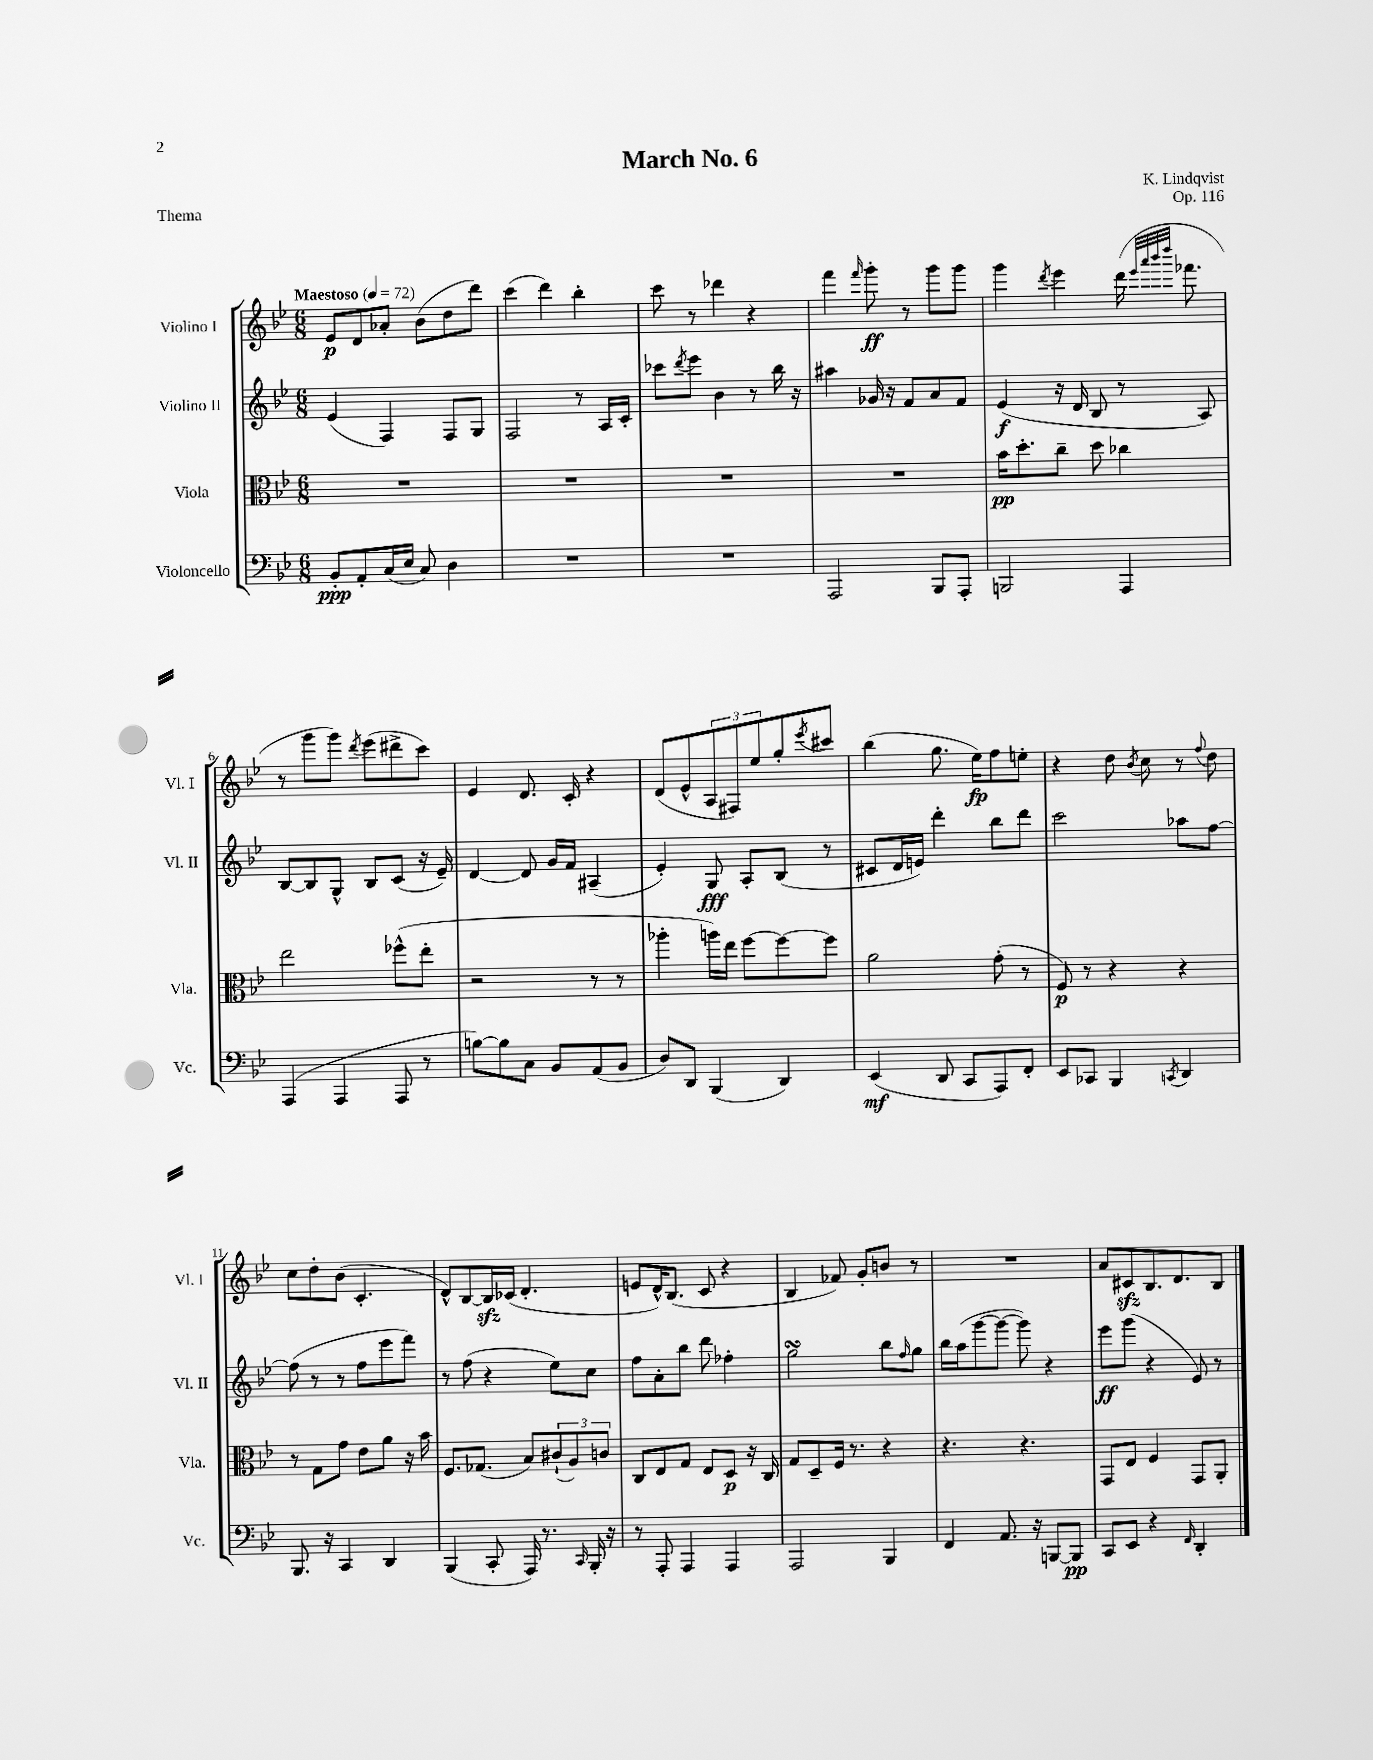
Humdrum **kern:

**kern	**dynam	**kern	**dynam	**kern	**dynam	**kern	**dynam
*part4	*part4	*part3	*part3	*part2	*part2	*part1	*part1
*staff4	*staff4	*staff3	*staff3	*staff2	*staff2	*staff1	*staff1
*I"Violoncello	*	*I"Viola	*	*I"Violino II	*	*I"Violino I	*
*I'Vc.	*	*I'Vla.	*	*I'Vl. II	*	*I'Vl. I	*
*clefF4	*	*clefC3	*	*clefG2	*	*clefG2	*
*k[b-e-]	*	*k[b-e-]	*	*k[b-e-]	*	*k[b-e-]	*
*M6/8	*	*M6/8	*	*M6/8	*	*M6/8	*
*MM72	*	*MM72	*	*MM72	*	*MM72	*
=1	=1	=1	=1	=1	=1	=1	=1
!	!	!	!	!	!	!LO:TX:a:B:t=Maestoso	!
8BB-'/L	ppp	2.r	.	(4e-/	.	8e-/L	p
8AA'/	.	.	.	.	.	8d/	.
(16C/L	.	.	.	4F/)	.	8a-X'/J	.
16E-/JJ	.	.	.	.	.	.	.
8C/)	.	.	.	.	.	(8b-\L	.
4D\	.	.	.	8F/L	.	8dd\	.
.	.	.	.	8G/J	.	8ddd\J)	.
=2	=2	=2	=2	=2	=2	=2	=2
2.r	.	2.r	.	2F/	.	(4ccc\	.
.	.	.	.	.	.	4ddd\)	.
.	.	.	.	8r	.	4bb-'\	.
.	.	.	.	16A/LL	.	.	.
.	.	.	.	16c'/JJ	.	.	.
=3	=3	=3	=3	=3	=3	=3	=3
2.r	.	2.r	.	8ccc-X\L	.	8ccc\	.
.	.	.	.	8qddd/	.	.	.
.	.	.	.	8eee-\J	.	8r	.
.	.	.	.	4b-\	.	4ddd-X\	.
.	.	.	.	8r	.	4r	.
.	.	.	.	16bb-\	.	.	.
.	.	.	.	16r	.	.	.
=4	=4	=4	=4	=4	=4	=4	=4
2AAA/	.	2.r	.	4aa#X\	.	4fff\	.
.	.	.	.	.	.	16qqfff/	.
.	.	.	.	16g-X/	.	8ggg'\	ff
.	.	.	.	16r	.	.	.
.	.	.	.	8f/L	.	8r	.
8BBB-/L	.	.	.	8a/	.	8ggg\L	.
8AAA'/J	.	.	.	8f/J	.	8ggg\J	.
=5	=5	=5	=5	=5	=5	=5	=5
2BBBn/	.	16b-\KL	pp	(4e-/	f	4ggg\	.
.	.	8.dd'\	.	.	.	.	.
.	.	.	.	.	.	8qddd/	.
.	.	8cc~\J	.	16r	.	4eee-\	.
.	.	.	.	16d/	.	.	.
.	.	8dd\	.	8B-/	.	.	.
4AAA/	.	4cc-X\	.	8r	.	(16ddd\	.
.	.	.	.	.	.	32qqeee-/LLL	.
.	.	.	.	.	.	32qqaaa/	.
.	.	.	.	.	.	32qqbbb-/	.
.	.	.	.	.	.	32qqdddd/JJJ	.
.	.	.	.	.	.	8.fff-X\	.
.	.	.	.	8A/)	.	.	.
!!LO:LB:g=z
=6	=6	=6	=6	=6	=6	=6	=6
(4AAA/	.	2ee-\	.	[8B-/L	.	8r	.
.	.	.	.	8B-/]	.	8ggg\L	.
4AAA/	.	.	.	8G^^/J	.	8ggg\J)	.
.	.	.	.	.	.	8qddd/	.
.	.	.	.	8B-/L	.	(8eee-\L	.
8AAA/	.	(8ff-X^^\L	.	(8c/J	.	8ddd#X^\	.
8r	.	8ee-'\J	.	16r	.	8ccc\J)	.
.	.	.	.	16e-~/)	.	.	.
=7	=7	=7	=7	=7	=7	=7	=7
[8Bn\L)	.	2r	.	[4d/	.	4e-/	.
8B\]	.	.	.	.	.	.	.
8C\J	.	.	.	8d/]	.	8.d/	.
8BB-/L	.	.	.	16g/LL	.	.	.
.	.	.	.	16f/JJ	.	16c'/	.
(8AA/	.	8r	.	(4A#X~/	.	4r	.
8BB-/J	.	8r	.	.	.	.	.
=8	=8	=8	=8	=8	=8	=8	=8
8D/L)	.	4aa-X'\	.	4e-'/)	.	(8d/L	.
8DD/J	.	.	.	.	.	8e-^^/	.
(4BBB-/	.	16aan\LL)	.	8G/	fff	12A/	.
.	.	16ee-\JJ	.	.	.	.	.
.	.	.	.	.	.	12F#X/)	.
.	.	[8ff\L	.	8A'/L	.	.	.
.	.	.	.	.	.	12ee-/	.
4DD/)	.	8ff\_	.	(8B-/J	.	8gg'/	.
.	.	.	.	.	.	8qeee-/	.
.	.	8ff\J]	.	8r	.	8ccc#X/J	.
=9	=9	=9	=9	=9	=9	=9	=9
(4EE-/	mf	2a\	.	8c#X/L	.	(4bb-\	.
.	.	.	.	16d/L	.	.	.
.	.	.	.	16en/JJ)	.	.	.
8DD/	.	.	.	4ddd'\	.	8.gg\	.
8CC/L	.	.	.	.	.	.	.
.	.	.	.	.	.	16ee-\KL)	fp
8AAA/)	.	(8g'\	.	8bb-\L	.	8ff\	.
8FF'/J	.	8r	.	8ddd\J	.	8een'\J	.
=10	=10	=10	=10	=10	=10	=10	=10
8EE-/L	.	8F/)	p	2ccc\	.	4r	.
8CC-X/J	.	8r	.	.	.	.	.
4BBB-/	.	4r	.	.	.	8dd\	.
.	.	.	.	.	.	8qb-/	.
.	.	.	.	.	.	8cc\	.
8qCCn/	.	.	.	.	.	.	.
4DD/	.	4r	.	8aa-X\L	.	8r	.
.	.	.	.	.	.	8qqff/	.
.	.	.	.	[8ff\J	.	8dd\	.
!!LO:LB:g=z
=11	=11	=11	=11	=11	=11	=11	=11
8.BBB-/	.	8r	.	(8ff\]	.	8cc\L	.
.	.	8G\L	.	8r	.	8dd'\	.
16r	.	.	.	.	.	.	.
4CC/	.	8g\J	.	8r	.	(8b-\J	.
.	.	8e-\L	.	8ff\L	.	4.c'/	.
4DD/	.	8a\J	.	8eee-\	.	.	.
.	.	16r	.	8fff\J)	.	.	.
.	.	16b-\	.	.	.	.	.
=12	=12	=12	=12	=12	=12	=12	=12
(4BBB-/	.	8.F/L	.	8r	.	8d^^/L)	.
.	.	.	.	(8ff\	.	[8B-/	.
.	.	(8.G-X/J	.	.	.	.	.
8CC'/	.	.	.	4r	.	16B-zz/L]	.
.	.	.	.	.	.	(16c-X/JJ	.
16AAA/)	.	8B-/L)	.	.	.	4.d'/	.
8.r	.	.	.	.	.	.	.
.	.	(12c#X`/	.	8ee-\L)	.	.	.
.	.	12A/)	.	.	.	.	.
16qqCC/	.	.	.	.	.	.	.
16BBB-'/	.	.	.	8cc\J	.	.	.
.	.	12cn/J	.	.	.	.	.
16r	.	.	.	.	.	.	.
=13	=13	=13	=13	=13	=13	=13	=13
8r	.	8C/L	.	8ff\L	.	8en/L	.
8AAA'/	.	8E-/	.	8a'\	.	16d^^/K)	.
.	.	.	.	.	.	(8.B-/J	.
4AAA/	.	8G/J	.	8bb-\J	.	.	.
.	.	8E-/L	.	8ddd\	.	8c/	.
4AAA/	.	8D/J	p	4ff-X'\	.	4r	.
.	.	16r	.	.	.	.	.
.	.	16C/	.	.	.	.	.
=14	=14	=14	=14	=14	=14	=14	=14
2AAA/	.	8G/L	.	2ggsSSS\	.	4B-/	.
.	.	8D~/	.	.	.	.	.
.	.	16F/Jk	.	.	.	8f-X/)	.
.	.	8.r	.	.	.	.	.
.	.	.	.	.	.	8g'/L	.
4BBB-/	.	4r	.	8bb-\L	.	8bn/J	.
.	.	.	.	16qqff/	.	.	.
.	.	.	.	8gg\J	.	8r	.
=15	=15	=15	=15	=15	=15	=15	=15
4FF/	.	4.r	.	16bb-\LL	.	2.r	.
.	.	.	.	(16aa\J	.	.	.
.	.	.	.	[8ggg\	.	.	.
8.AA/	.	.	.	8ggg\J_	.	.	.
.	.	4.r	.	8ggg\])	.	.	.
16r	.	.	.	.	.	.	.
[8BBBn/L	.	.	.	4r	.	.	.
8BBB/J]	pp	.	.	.	.	.	.
=16	=16	=16	=16	=16	=16	=16	=16
8CC/L	.	8GG/L	.	8eee-\L	ff	8a/L	.
8EE-/J	.	8E-/J	.	(8ggg\J	.	8c#Xzz/	.
4r	.	4F/	.	4r	.	8.B-/	.
.	.	.	.	.	.	8.d/	.
16qqFF/	.	.	.	.	.	.	.
4DD'/	.	8GG/L	.	8e-/)	.	.	.
.	.	8AA'/J	.	8r	.	8B-/J	.
==	==	==	==	==	==	==	==
*-	*-	*-	*-	*-	*-	*-	*-
